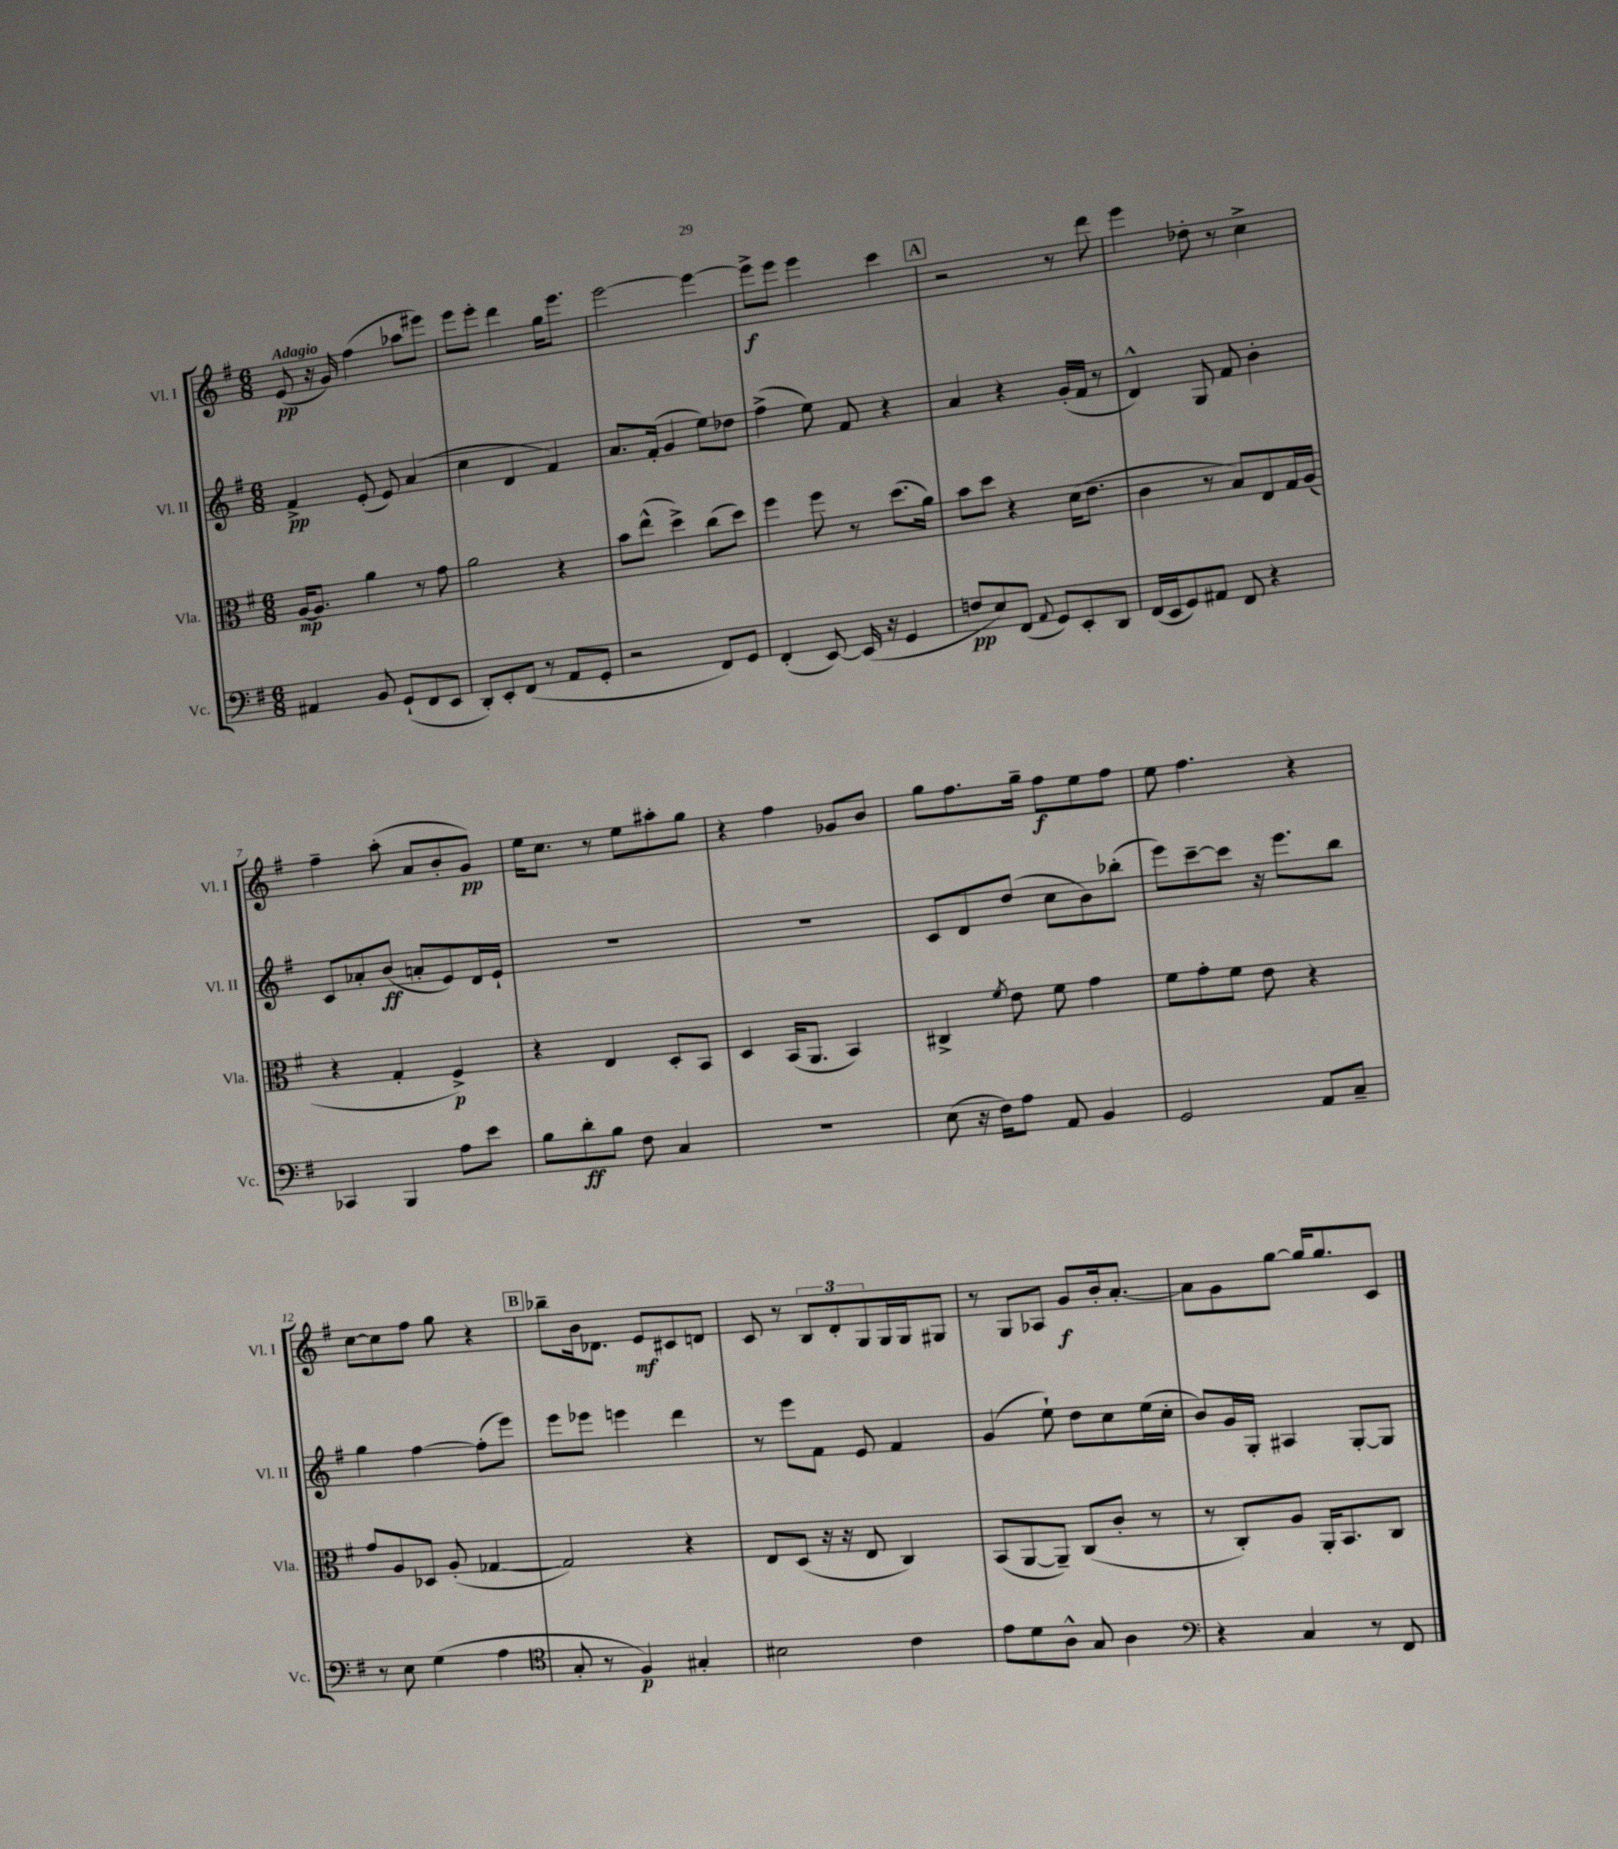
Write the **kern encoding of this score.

**kern	**kern	**kern	**kern
*staff4	*staff3	*staff2	*staff1
*clefF4	*clefC3	*clefG2	*clefG2
*k[f#]	*k[f#]	*k[f#]	*k[f#]
*M6/8	*M6/8	*M6/8	*M6/8
4AA#	[16A	4f#^	(8e
.	8.A]	.	.
.	.	.	16r
.	.	.	16g)
8BB	4a	(8e'	(4ff#
(8GG`	.	8e)	.
8FF#	8r	(4a	8aa-
8EE	8g	.	8eee#)
=	=	=	=
8DD')	2a	4cc	8eee
8EE'	.	.	8eee'
(8FF#	.	4d	4ddd
8r	.	.	.
8AA	4r	4f#)	16gg
.	.	.	8.eee
8GG'	.	.	.
=	=	=	=
2r	8b	8.a	[2eee
.	(8ee^^	.	.
.	.	(16f#'	.
.	4dd^)	4g	.
8FF#)	(8cc	8ee)	4eee_
8GG	8dd)	8dd-	.
=	=	=	=
(4FF#'	4ff#	(4ff#^	8eee^]
.	.	.	8eee
[8EE)	8ff#	8ee)	4eee
(16EE]	8r	8f#	.
16r	.	.	.
4GG	(8.dd	4r	4ccc
.	16a)	.	.
=	=	=	=
8F	8b	4a	2r
8E)	8dd	.	.
(8FF#	4r	4r	.
8qqAA	.	.	.
8GG)	.	.	.
8EE'	(16d	(16g'	8r
.	8.e	16f#	.
8DD	.	8r	8ddd
=	=	=	=
(16FF#	4c	4d^^)	4eee
16EE	.	.	.
8GG)	.	.	.
8AA#	8r	8G	8dd-'
8FF#	8B)	8f#	8r
4r	8E	4b'	4cc^
.	16G	.	.
.	(16A	.	.
=	=	=	=
4CC-	4r	8c	4ff#~
.	.	8a-'	.
4BBB	4G'	(8b	(8aa'
.	.	8a'	8a
8A	4F#^)	8e)	8b'
8e	.	16d	8g)
.	.	16e`	.
=	=	=	=
8B	4r	2.r	16ee
.	.	.	8.cc
8d'	.	.	.
8B	4E	.	8r
8F#	.	.	8ee
4C	8D'	.	8aa#'
.	8BB	.	8gg
=	=	=	=
2.r	4D	2.r	4r
.	(16BB	.	4ff#
.	8.AA	.	.
.	4BB)	.	8g-
.	.	.	8b
=	=	=	=
(8E	4C#^	8c	8gg
16r	.	8d	8.ff#
16F#)	.	.	.
.	8qf#	.	.
8A	8e	(8dd	.
.	.	.	16gg~
8AA	8f#	8cc	8ff#
4BB	4g	8b)	8ee
.	.	(8bb-'	8ff#
=	=	=	=
2GG	8f#	8eee)	8ee
.	8g'	[8ccc~	4.ff#
.	8f#	8ccc]	.
.	8e	16r	.
.	.	8.eee	.
8AA	4r	.	4r
8C~	.	8bb	.
=	=	=	=
8r	8g	4gg	[8cc
8E	8A	.	8cc]
(4G	8D-	[4ff#	8ff#
.	(8A'	.	8gg
4A	[4G-	(8ff#']	4r
.	.	8eee)	.
=	=	=	=
*clefC4	*	*	*
8G'	2G-])	8eee	8bb-~
8r	.	8eee-	16b
.	.	.	8.d-
4F#)	.	4eee	.
.	.	.	8e
4G#'	4r	4ddd	8c#
.	.	.	8d
=	=	=	=
2B#	8E	8r	8c
.	(8D	8eee	8r
.	16r	8f#	12B
.	16r	.	.
.	.	.	12d'
.	8E	8e	.
.	.	.	12G
4c	4C)	4f#	16G
.	.	.	16G
.	.	.	8G#
=	=	=	=
8e	(8BB	(4g	8r
8d	[8AA	.	8G
8A^^	8AA~])	8ee`)	8A-
8G	(8C	8dd	8g
4A	8c'	8cc	16b'
.	.	.	[8.a'
.	8r	(16ee	.
.	.	16cc'	.
=	=	=	=
*clefF4	*	*	*
4r	8r	8b)	8a]
.	8C')	16g	8g
.	.	16G'	.
4C	8A	4A#	[8gg
.	16AA'	.	16gg]
.	8.BB	.	8.gg
8r	.	[8G'	.
8FF#	8C	8G]	8c
==	==	==	==
*-	*-	*-	*-
